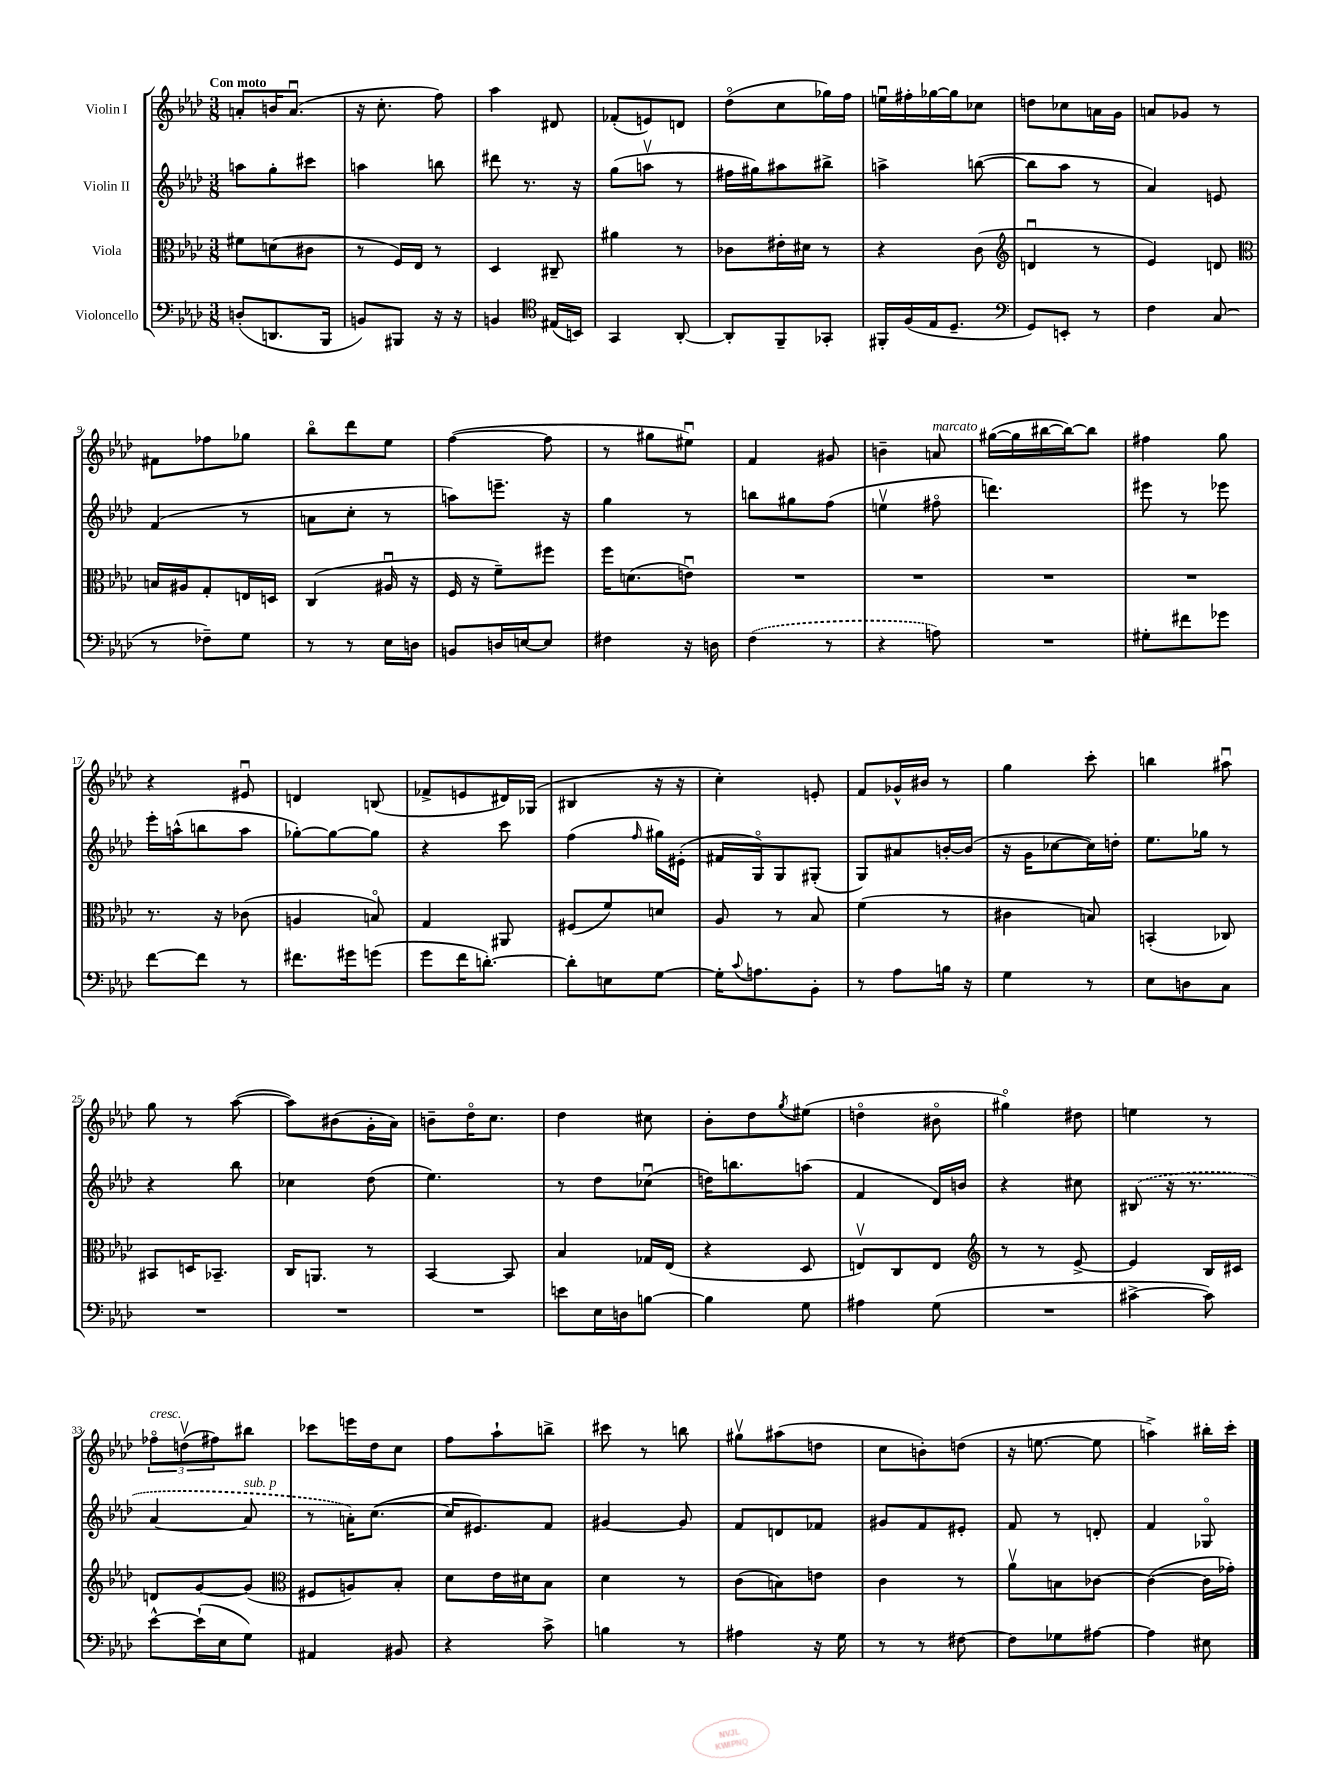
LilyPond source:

<<
\new StaffGroup <<
\new Staff = "s0" \with { instrumentName = "Violin I" } {
    \clef treble \key aes \major \numericTimeSignature \time 3/8 \tempo "Con moto"
    a'8-. b'16 a'8.\downbow( |
    r16 c''8.-. f''8) |
    aes''4 dis'8 |
    fes'8-.( e'8) d'8 |
    des''8\flageolet( c''8 ges''16) f''16 |
    e''16\downbow fis''16-. ges''16~ ges''16 ces''8 |
    d''8 ces''8 a'16 g'16 |
    a'8 ges'8 r8 |
    fis'8 fes''8 ges''8 |
    bes''8\flageolet des'''8 ees''8 |
    f''4~( f''8 |
    r8 gis''8 eis''8\downbow) |
    f'4 gis'8 |
    b'4-- a'8^\markup { \italic "marcato" } |
    gis''16~( gis''16 bis''16~ bis''16~) bis''8 |
    fis''4 g''8 |
    r4 eis'8\downbow |
    d'4 b8( |
    fes'8-> e'8 dis'16) ges16( |
    bis4 r16 r16 |
    c''4-.) e'8-. |
    f'8 ges'16-^ bis'16 r8 |
    g''4 c'''8-. |
    b''4 ais''8\downbow |
    g''8 r8 aes''8~( |
    aes''8) bis'8( g'16-. aes'16) |
    b'8-- des''16\flageolet c''8. |
    des''4 cis''8 |
    bes'8-. des''8 \acciaccatura { g''8 } eis''8( |
    d''4\flageolet bis'8\flageolet |
    gis''4\flageolet) dis''8 |
    e''4 r8 |
    \tuplet 3/2 { fes''8\flageolet^\markup { \italic "cresc." } d''8\upbow( fis''8) } bis''8 |
    ces'''8 e'''16 des''16 c''8 |
    f''8 aes''8-! b''8-> |
    cis'''8 r8 b''8 |
    gis''8\upbow ais''8( d''8 |
    c''8 b'8-.) d''8( |
    r16 e''8.~ e''8 |
    a''4->) bis''16-. c'''16-. \bar "|." |
}
\new Staff = "s1" \with { instrumentName = "Violin II" } {
    \clef treble \key aes \major \numericTimeSignature \time 3/8
    a''8 g''8-. cis'''8 |
    a''4 b''8 |
    dis'''8 r8. r16 |
    g''8( a''8\upbow r8 |
    fis''16 gis''16) ais''8 bis''8-> |
    a''4-> b''8~( |
    b''8 aes''8 r8 |
    aes'4) e'8 |
    f'4( r8 |
    a'8 c''8-. r8 |
    a''8) e'''8.-- r16 |
    g''4 r8 |
    b''8 gis''8 f''8( |
    e''4\upbow fis''8\flageolet |
    d'''4.) |
    eis'''8 r8 ees'''8 |
    ees'''16-. a''16-^( b''8 a''8 |
    ges''8~-.) ges''8~ ges''8 |
    r4 c'''8 |
    f''4( \grace { f''16 } gis''16) eis'16-.( |
    fis'16 g16\flageolet) g8 gis8-.( |
    g8) ais'8 b'16~-. b'16( |
    r16 g'16 ces''8~ ces''16) d''16-. |
    ees''8. ges''16 r8 |
    r4 bes''8 |
    ces''4 des''8( |
    ees''4.) |
    r8 des''8 ces''8\downbow( |
    d''16) b''8. a''8( |
    f'4 des'16) b'16 |
    r4 cis''8 |
    \once \slurDashed bis8( r16 r8. |
    aes'4~ aes'8^\markup { \italic "sub. p" } |
    r8 a'16-.) c''8.~( |
    c''16 eis'8.) f'8 |
    gis'4~ gis'8 |
    f'8 d'8 fes'8 |
    gis'8 f'8 eis'8-. |
    f'8 r8 d'8-. |
    f'4 ges8\flageolet \bar "|." |
}
\new Staff = "s2" \with { instrumentName = "Viola" } {
    \clef alto \key aes \major \numericTimeSignature \time 3/8
    fis'8 d'8( cis'8 |
    r8 f16) ees16 r8 |
    des4 cis8-- |
    ais'4 r8 |
    ces'8 eis'16-. dis'16 r8 |
    r4 c'8( |
    \clef treble d'4\downbow r8 |
    ees'4) d'8 |
    \clef alto b16 ais16 g8-. e16 d16 |
    c4( ais16\downbow r16 |
    f16 r16 f'8--) fis''8 |
    f''16 d'8.( e'8\downbow) |
    R4. |
    R4. |
    R4. |
    R4. |
    r8. r16 ces'8( |
    a4 b8\flageolet) |
    g4 ais,8 |
    fis8( f'8) d'8 |
    aes8 r8 bes8 |
    f'4( r8 |
    cis'4 b8) |
    b,4-.( ces8) |
    bis,8 d16 bes,8.-- |
    c16 a,8. r8 |
    bes,4~ bes,8 |
    bes4 ges16 ees16( |
    r4 des8 |
    e8\upbow) c8 e8 |
    \clef treble r8 r8 ees'8~-> |
    ees'4 bes16 cis'16 |
    d'8 g'8~ g'8( |
    \clef alto fis8 a8) bes8-. |
    des'8 ees'16 dis'16 bes8 |
    des'4 r8 |
    c'8( b8) e'8 |
    c'4 r8 |
    aes'8\upbow b8 ces'8~ |
    ces'4~( ces'16 ges'16-.) \bar "|." |
}
\new Staff = "s3" \with { instrumentName = "Violoncello" } {
    \clef bass \key aes \major \numericTimeSignature \time 3/8
    d8-.( d,8. bes,,16 |
    b,8) bis,,8 r16 r16 |
    b,4 \clef tenor eis16( b,16) |
    g,4 aes,8~-. |
    aes,8-. f,8-- ges,8-. |
    fis,16-. f16( ees16 des8.-- |
    \clef bass g,8) e,8-. r8 |
    f4 c8( |
    r8 fes8--) g8 |
    r8 r8 ees16 d16 |
    b,8 d16 e16~ e8 |
    fis4 r16 d16 |
    \once \slurDashed f4( r8 |
    r4 a8) |
    R4. |
    gis8-. fis'8 ges'8 |
    f'8~ f'8 r8 |
    fis'8. gis'16 g'8( |
    g'8 f'16 d'8.~-.) |
    d'8-. e8 g8~ |
    g16-. \appoggiatura { c'8 } a8. bes,8-. |
    r8 aes8 b16 r16 |
    g4 r8 |
    ees8 d8 c8 |
    R4. |
    R4. |
    R4. |
    e'8 ees16 d16 b8~ |
    b4 g8 |
    ais4 g8( |
    R4. |
    cis'4~-> cis'8) |
    ees'8~-^ ees'16-!( ees16 g8) |
    ais,4 bis,8 |
    r4 c'8-> |
    b4 r8 |
    ais4 r16 g16 |
    r8 r8 fis8~ |
    fis8 ges8 ais8~ |
    ais4 eis8 \bar "|." |
}
>>
>>
